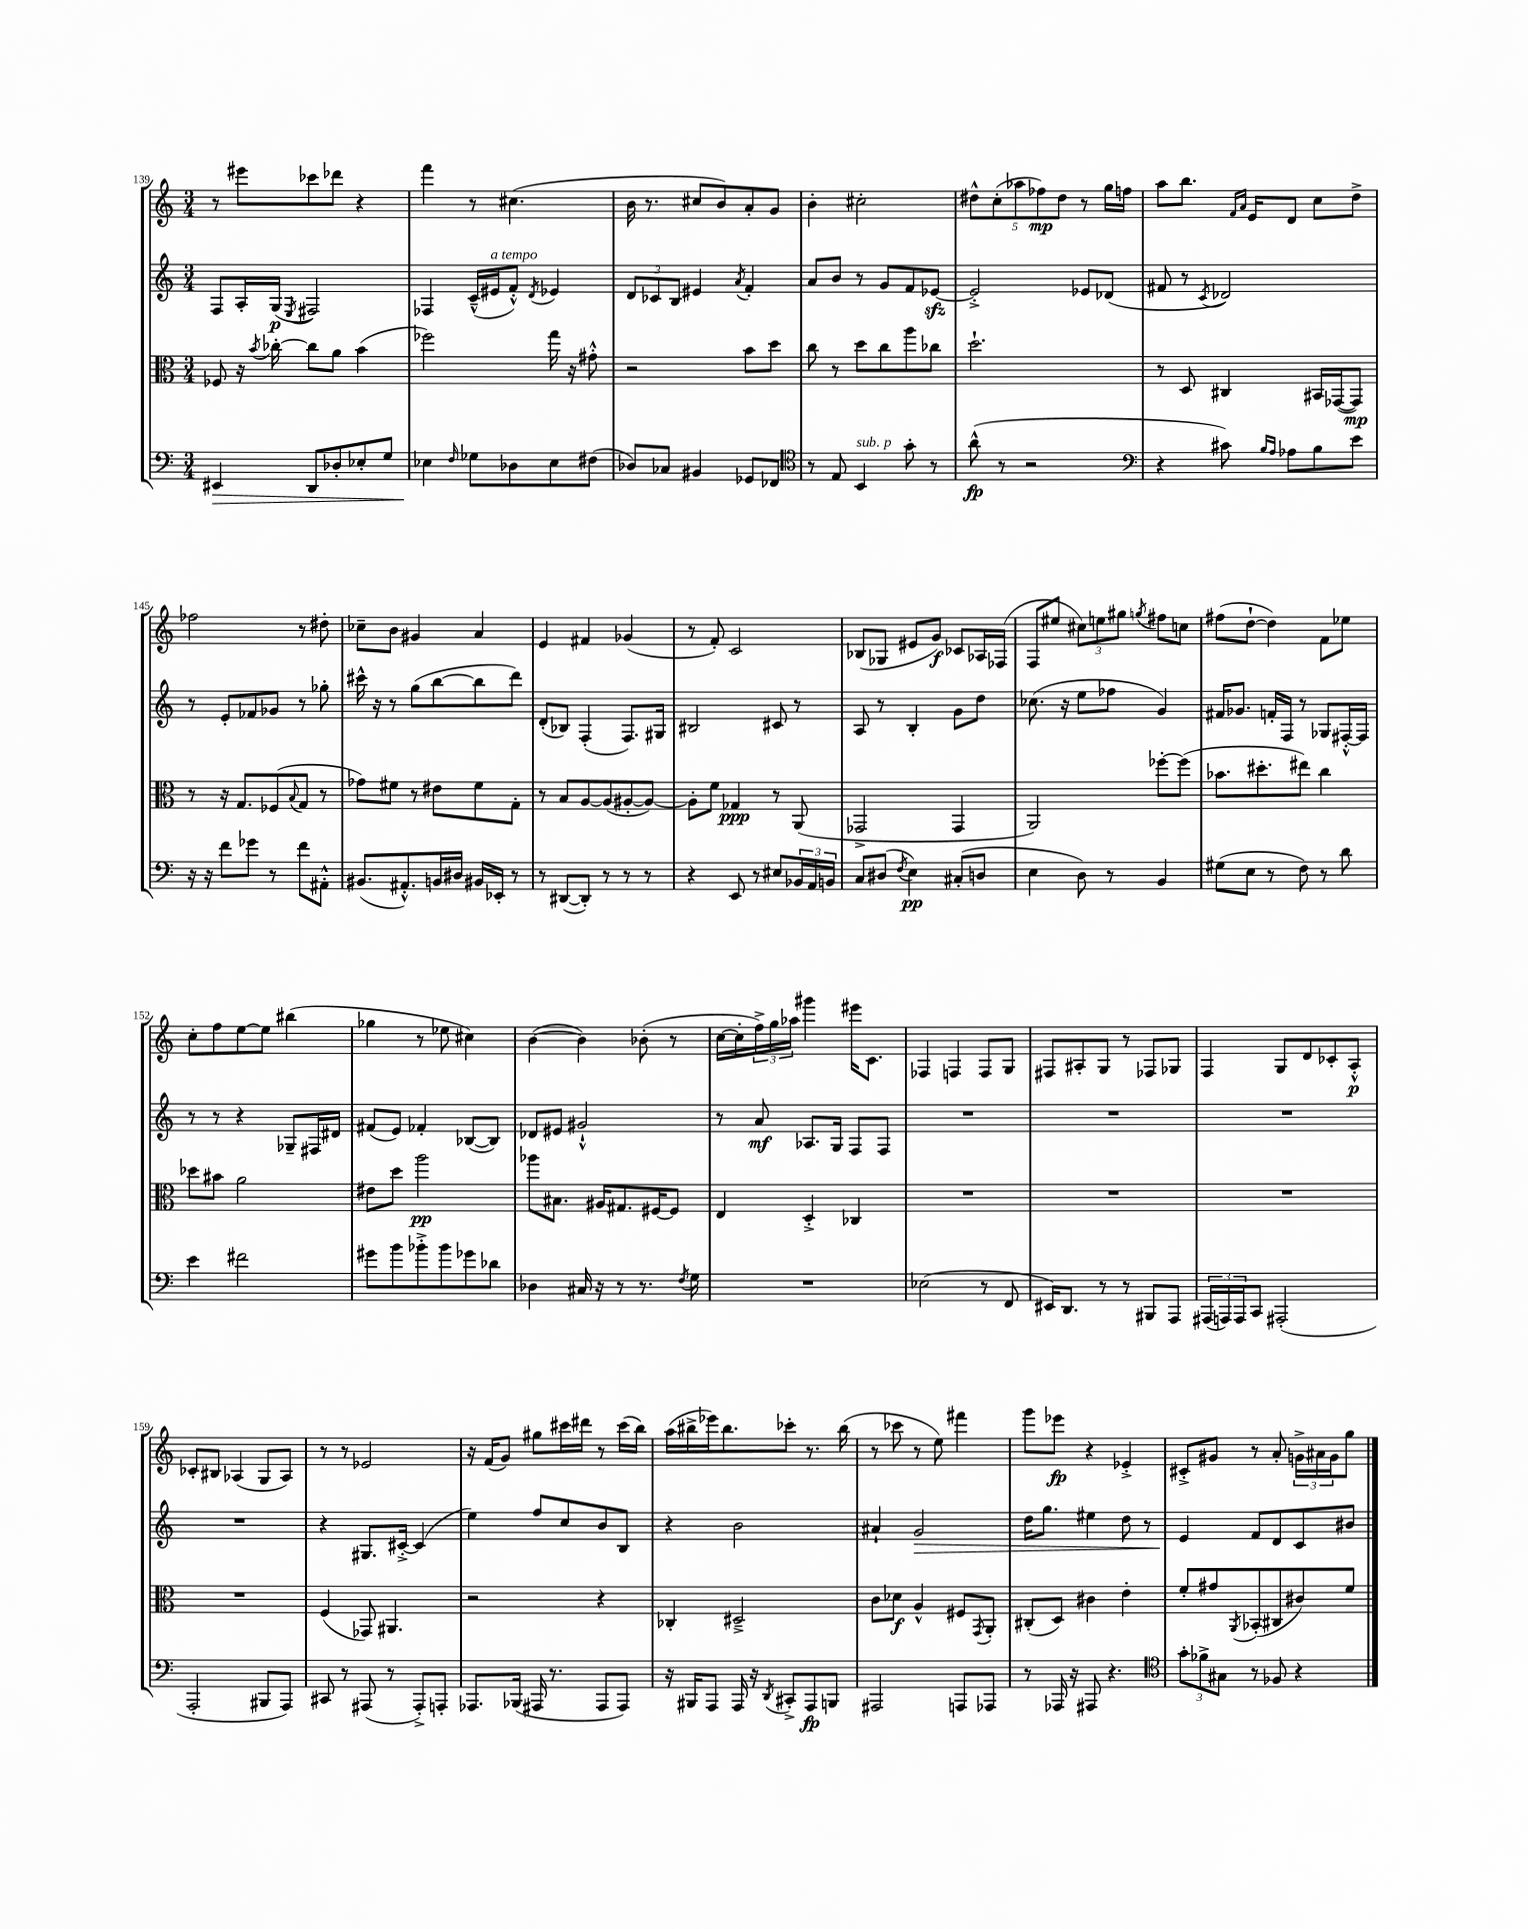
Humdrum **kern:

**kern	**kern	**kern	**kern
*staff4	*staff3	*staff2	*staff1
*clefF4	*clefC3	*clefG2	*clefG2
*k[]	*k[]	*k[]	*k[]
*M3/4	*M3/4	*M3/4	*M3/4
4EE#	8F-	8F	8r
.	16r	16A'	8eee#
.	8qb	.	.
.	[16cc-'	(16G	.
.	.	8qE	.
8DD	8cc-]	2F#)	8ccc-
8D-'	8a	.	8ddd-
8E-'	(4b	.	4r
8G	.	.	.
=	=	=	=
4E-	2ff-)	4F-	4fff
16qqF	.	.	.
8G-	.	(16c~^^	8r
.	.	16e#	.
8D-	.	8f'^^)	(4.cc#
.	.	8qd	.
8E-	16gg	4e-	.
.	16r	.	.
(8F#	8g#'^^	.	.
=	=	=	=
8D-)	2r	12d	16b
.	.	.	8.r
.	.	12c-	.
8C-	.	.	.
.	.	12B	.
4BB#	.	4e#	8cc#
.	.	.	8b)
.	.	8qa	.
8GG-	8b	4f'	8a'
8FF-	8dd	.	8g
=	=	=	=
*clefC4	*	*	*
8r	8cc	8a	4b'
8E	8r	8b	.
4BB	8dd	8r	2cc#'
.	8cc	8g	.
8g'	8aa	8f	.
8r	8cc-	[8e-	.
=	=	=	=
(8a^^	2.dd`	2e-'^]	10dd#^^
.	.	.	(10cc'
8r	.	.	.
.	.	.	10aa-
2r	.	.	.
.	.	.	10ff-)
.	.	.	10dd#
.	.	8e-	8r
.	.	(8d-	16gg
.	.	.	16ff
=	=	=	=
*clefF4	*	*	*
4r	8r	8f#	8aa
.	8D	8r	8.bb
.	.	8qc	.
8c#)	4C#	2d-)	.
.	.	.	16qqf
.	.	.	16qqa
.	.	.	16e
16qqB	.	.	.
16qqA	.	.	.
8A-	.	.	8d
8B	16BB#	.	8cc
.	([16GG-	.	.
8e	8GG-])	.	8dd^
=	=	=	=
16r	8r	8r	2ff-
16r	.	.	.
8f	16r	8e'	.
.	8.G	.	.
8g-	.	8f-	.
8r	(8F-	8g-	.
.	8qqB	.	.
8f	8G	8r	8r
8AA#'^^	8r	8gg-'	8dd#'
=	=	=	=
(8.BB#	8g-)	16ccc#^^	8cc-~
.	.	16r	.
.	8f#	8r	8b
8.AA#'^^)	.	.	.
.	8r	(8gg	4g#
16BB	8e#	[8bb	.
16D#	.	.	.
16BB#	8f#	8bb]	4a
16EE-'	.	.	.
8r	8G'	8ddd)	.
=	=	=	=
8r	8r	(8d'	4e
([8DD#	8B	8B-)	.
8DD#'])	[8A	(4F'	4f#
8r	(8A]	.	.
8r	[8A#'	8.F)	(4g-
8r	8A#_)	.	.
.	.	16G#	.
=	=	=	=
4r	8A#']	2B#	8r
.	8f	.	8f')
8EE	4G-	.	2c
8r	.	.	.
8E#	8r	8c#	.
24BB-	(8AA	8r	.
24AA	.	.	.
24BB	.	.	.
=	=	=	=
8C	2GG-^	8A	(8B-
(8D#	.	8r	8G-
8qF	.	.	.
4E)	.	4B'	8e#
.	.	.	8g)
(8C#'	4GG-	8g	8c-
8D	.	8dd	16A-
.	.	.	(16F-
=	=	=	=
4E	2AA)	(8.cc-	8F
.	.	.	8ee#
.	.	16r	.
8D)	.	8ee	12cc#)
.	.	.	12ee
8r	.	8ff-	.
.	.	.	12gg#
.	.	.	8qgg
4BB	[8ff-'	4g)	8ff#
.	(8ff-]	.	8cc
=	=	=	=
(8G#	8.b-	16f#	(8ff#
.	.	8.g-	.
8E	.	.	[8dd`
.	8.dd#'	.	.
8r	.	16f'	4dd])
.	.	16F	.
8F)	8ee#)	8r	.
8r	4cc	8G-	8f
8d	.	[16F#'^^	8ee-
.	.	16F#]	.
=	=	=	=
4e	8dd-	8r	8cc'
.	8b#	8r	8ff
2f#	2a	4r	[8ee
.	.	.	8ee]
.	.	8G-~	(4bb#
.	.	16F#	.
.	.	16d#	.
=	=	=	=
8g#	8e#	(8f#	4gg-
8b	8dd	8e)	.
8b-'^	2aa	4f-'	8r
8b-	.	.	8ee-
8g-	.	([8B-	4cc#)
8d-	.	8B-])	.
=	=	=	=
4D-	8aa-	8d-	([4b
.	8.B#	8e#	.
16C#	.	2g#`^^	4b])
16r	16A#	.	.
8r	8.G#	.	.
8.r	.	.	(8b-'
.	[16F#	.	.
.	8F#]	.	8r
8qF	.	.	.
16G	.	.	.
=	=	=	=
2.r	4E	8r	[16cc
.	.	.	16cc']
.	.	8a	24ff^)
.	.	.	24gg
.	.	.	24aa-
.	4D'^	8.A-	4ggg#
.	.	16G	.
.	4C-	8F	16eee#
.	.	.	8.c
.	.	8F	.
=	=	=	=
(2E-	2.r	2.r	4F-
.	.	.	4F
8r	.	.	8F
8FF	.	.	8G
=	=	=	=
16EE#)	2.r	2.r	8F#
8.DD	.	.	.
.	.	.	8A#'
8r	.	.	8G
8r	.	.	8r
8BBB#	.	.	8F-
8AAA	.	.	8G-
=	=	=	=
(24AAA#	2.r	2.r	4F
24AAA)	.	.	.
24AAA	.	.	.
8CC	.	.	.
(2AAA#'	.	.	8G
.	.	.	8d
.	.	.	8c-'
.	.	.	8A'^^
=	=	=	=
2AAA'	2.r	2.r	8c-'
.	.	.	8B#
.	.	.	(4A-
8BBB#	.	.	8G
8AAA)	.	.	8A-)
=	=	=	=
8CC#	(4F	4r	8r
8r	.	.	8r
(8AAA#	8GG-)	8.G#	2e-
8r	4.AA#	.	.
.	.	[16c#'^	.
8AAA#'^)	.	(4c#]	.
8AAA'	.	.	.
=	=	=	=
8.AAA-	2r	4ee)	16r
.	.	.	(16f
.	.	.	8g)
(16BBB-	.	.	.
16AAA#	.	8ff	8gg#
8.r	.	.	.
.	.	8cc	16ccc#
.	.	.	16ddd#
8AAA#	4r	8b	8r
8AAA#)	.	8B	(16ccc#
.	.	.	16bb)
=	=	=	=
16r	4C-'	4r	(16aa
16BBB#	.	.	16bb#^
8AAA	.	.	16eee-)
.	.	.	8.bb#
16AAA	2D#~^	2b	.
16r	.	.	.
8qDD	.	.	.
8CC#'^	.	.	8ccc-'
8AAA	.	.	8.r
8BBB	.	.	.
.	.	.	(16bb#
=	=	=	=
2AAA#	8c	4a#`	8r
.	8d-	.	8ccc-
.	4A^^	2g	8r
.	.	.	8ee)
8AAA	8F#	.	4fff#
.	8qGG	.	.
8AAA-	8AA'	.	.
=	=	=	=
8r	(8C#'	16dd	8ggg
.	.	8.gg	.
16AAA-	8D)	.	8eee-
16r	.	.	.
8AAA#	4c#	4ee#	4r
4.r	.	.	.
.	4e'	8dd	4e-'^
.	.	8r	.
=	=	=	=
*clefC4	*	*	*
12g'	8f'	4e	8c#'^
12f-^	.	.	.
.	8g#	.	8g#
12G#	.	.	.
.	8qAA	.	.
8r	(8BB-'	8f	8r
8F-	8C#	8d	8a'
4r	8c#)	8c	24g^
.	.	.	24a#
.	.	.	24g
.	8f	8b#	8gg
==	==	==	==
*-	*-	*-	*-
